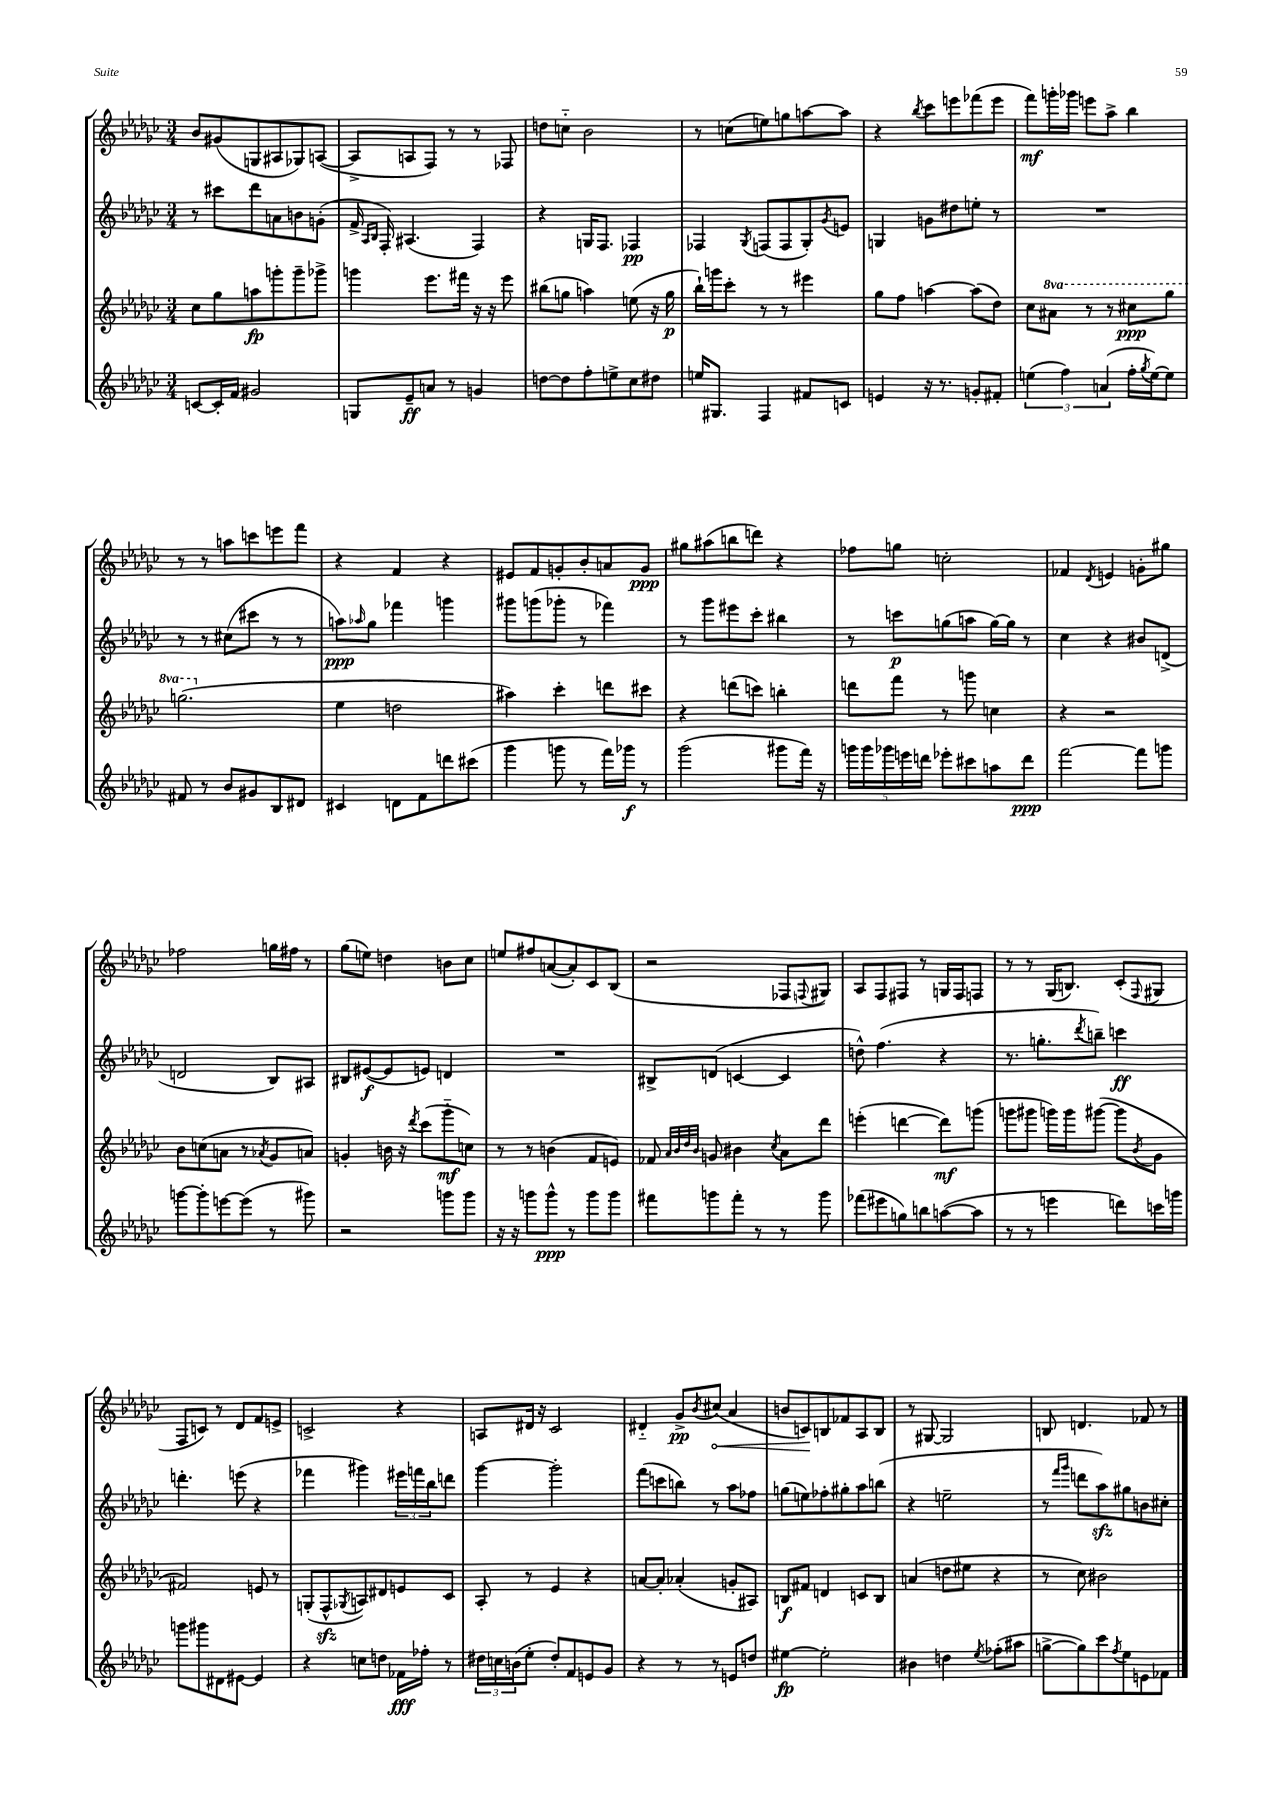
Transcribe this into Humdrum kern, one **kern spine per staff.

**kern	**kern	**kern	**kern
*staff4	*staff3	*staff2	*staff1
*clefG2	*clefG2	*clefG2	*clefG2
*k[b-e-a-d-g-c-]	*k[b-e-a-d-g-c-]	*k[b-e-a-d-g-c-]	*k[b-e-a-d-g-c-]
*M3/4	*M3/4	*M3/4	*M3/4
[8c/L	8cc-\L	8r	8b-/L
16c'/]L	8gg-\	8ccc#\L	(8g#/
16f/JJ	.	.	.
2g#/	8aa\	8ddd-\	8G/
.	8ggg'\	8a\	8A#/
.	8ggg~\	8b\	8G-/)
.	8ggg-^\J	(8g'\J	([8A/J
=	=	=	=
8G/L	4ggg\	16f^/	8A^/]L
.	.	16qqA-/LL	.
.	.	16qqB-/JJ	.
.	.	16F'/)	.
8e-~/	.	(4.A#/	8A/
8a/J	8.eee-\L	.	8F/J)
8r	.	.	8r
.	16fff#\Jk	.	.
4g/	16r	4F/)	8r
.	16r	.	.
.	8eee-\	.	8F-/
=	=	=	=
[8dd\L	(8bb#\L	4r	8dd\L
8dd\]	8gg\J	.	8cc'~\J
8ff'\	4aa\)	16G/LK	2b-\
.	.	8.F/J	.
8ee^\	.	.	.
8cc-\	(8ee\	4F-/	.
8dd#\J	16r	.	.
.	16gg\	.	.
=	=	=	=
16ee/LK	16bb-`\LL)	4F-/	8r
8.G#/J	16ggg\J	.	.
.	8ccc-'\J	.	(8cc\L
.	.	8qG-/	.
4F/	8r	(8F/L	8ee\)
.	8r	8F/	8gg\
8f#/L	4eee#\	8G-'/)	[8aa\
.	.	8qg-/	.
8c/J	.	8e/J	8aa\]J
=	=	=	=
4e/	8gg-\L	4G/	4r
.	8ff\J	.	.
.	.	.	8qbb-/
16r	[4aa\	8g\L	8ccc-\L
8.r	.	.	.
.	.	8dd#\	8eee\
8g'/L	(8aa\]L	8ee'\J	(8fff-\
8f#'/J	8dd-\J)	8r	8eee\J
=	=	=	=
(6ee\	8cc-\L	2.r	8fff\L)
.	8aa#\J	.	16ggg'\L
6ff\)	.	.	.
.	.	.	16ggg-\JJ
.	8r	.	8eee\L
(6a/	.	.	.
.	8r	.	8aa-^\J
16ff'\LL	8ccc#\L	.	4bb-\
8qgg-/	.	.	.
[16ee\J)	.	.	.
8ee\]J	8ggg-\J	.	.
=	=	=	=
8f#/	(2.ggg\	8r	8r
8r	.	8r	8r
8b-/L	.	(8cc#\L	8aa\L
8g#/	.	8ccc#\J	8ccc\
8B-/	.	8r	8eee\
8d#/J	.	8r	8fff\J
=	=	=	=
4c#/	4ee-\	8aa\L)	4r
.	.	16qqaa-/	.
.	.	8gg-\J	.
8d\L	2dd\	4fff-\	4f/
8f\	.	.	.
8ddd\	.	4ggg\	4r
(8ccc#\J	.	.	.
=	=	=	=
4ggg-\	4aa#\)	8ggg#\L	8e#/L
.	.	(8ggg\	8f/
8ggg\	4ccc-'\	8ggg-'\J	8g'/
8r	.	8r	8b-'/
16fff\LL)	8ddd\L	4fff-\)	8a/
16ggg-\JJ	.	.	.
8r	8ccc#\J	.	8g/J
=	=	=	=
(2ggg-\	4r	8r	8gg#\L
.	.	8ggg-\L	(8aa#\
.	(8ddd\L	8eee#\	8bb\
.	8ccc\J)	8ccc-'\J	8ddd\J)
8ggg#\L	4bb'\	4bb#\	4r
16fff\Jk)	.	.	.
16r	.	.	.
=	=	=	=
20ggg\LL	8ddd\L	8r	8ff-\L
20ggg\	.	.	.
20ggg-\	.	.	.
.	8fff\J	8ccc\L	8gg\J
20eee\	.	.	.
20ddd\JJ	.	.	.
8eee-'\L	8r	(8gg\	2cc'\
8ccc#\	8ggg\	8aa\J	.
8aa\	4cc\	[16gg\LL)	.
.	.	16gg\]JJ	.
8ddd\J	.	8r	.
=	=	=	=
[2fff\	4r	4cc-\	4f-/
.	.	.	8qd-/
.	2r	4r	4e/
8fff\]L	.	8b#/L	8g'\L
8ggg\J	.	(8d^/J	8gg#\J
=	=	=	=
[8ggg\L	8b-\L	2d/	2ff-\
8ggg'\]	(8cc\	.	.
[8eee\	8a\J	.	.
(8eee\]J	8r	.	.
.	8qa-/	.	.
8r	8g-/L	8B-/L)	16gg\LL
.	.	.	16ff#\JJ
8ggg#\)	8a/J)	8A#/J	8r
=	=	=	=
2r	4g'/	8B#/L	(8gg-\L
.	.	([8e#/	8ee\J)
.	16b\	8e#/]	4dd\
.	16r	.	.
.	8qddd-/	.	.
.	(8ccc-\L	8e/J)	.
8ggg\L	8ggg-'~\	4d/	8b\L
8ggg\J	8cc\J)	.	8cc-\J
=	=	=	=
16r	8r	2.r	8ee/L
16r	.	.	.
8ggg\L	8r	.	8ff#/
8ggg^^\J	(4b\	.	([8a/
8r	.	.	8a'/])
8ggg\L	8f/L	.	8c-/
8ggg\J	8e/J)	.	(8B-/J
=	=	=	=
8fff#\L	8f-/	8B#^/L	2r
.	32qqa-/LLL	.	.
.	32qqb-/	.	.
.	32qqdd-/	.	.
.	32qqb-/JJJ	.	.
8ggg\	8g/	(8d/J	.
8fff#'\J	4b#\	[4c/	.
8r	.	.	.
.	8qcc-/	.	.
8r	8a-\L	4c/]	8F-/L
.	.	.	8qqF/
8ggg\	8ddd-\J	.	8G#/J)
=	=	=	=
(8fff-\L	(4eee'\	8dd^^\)	8A-/L
8eee#\	.	(4.ff\	8F/
8gg\)	[4ddd\	.	8F#/J
8bb\	.	.	8r
([8aa\	8ddd\]L)	4r	16G/LL
.	.	.	16F#/J
8aa\]J	(8ggg\J	.	8F/J
=	=	=	=
8r	8ggg\L	8.r	8r
8r	8ggg#\J	.	8r
.	.	8.gg'\L	.
4eee\	16ggg\LL)	.	(16G-/LK
.	16ggg\J	.	8.B/J)
.	.	8qddd-/	.
.	([8ggg#\J	8bb~\J)	.
8ddd\L)	8ggg#\]L	4ccc\	(8c-'/L
.	8qb-/	.	8qqF/
16ccc\L	8g-\J	.	8G#/J
16ggg\JJ	.	.	.
=	=	=	=
8ggg\L	2f#/)	4.ddd'\	8F/L
8ggg#\	.	.	8c/J)
8d#\	.	.	8r
[8e#\J	.	(8eee\	8d-/L
4e#/]	8e/	4r	8f/
.	8r	.	8e^/J
=	=	=	=
4r	(8G'/L	4fff-\	2c^/
.	8F^^/	.	.
.	8qG-/	.	.
8cc\L	8A/)	4ggg#\)	.
8dd\J	8d#/	.	.
16f-\LL	8e/	24eee#\LL	4r
.	.	24fff\	.
16ff-'\JJ	.	.	.
.	.	24bb-\J	.
8r	8c-/J	8ddd\J	.
=	=	=	=
24dd#\LL	8A-'/	[4ggg-\	8A/L
24cc\	.	.	.
(24b\J	.	.	.
8ee-'\J	8r	.	16d#/Jk
.	.	.	16r
8dd#'/L)	4e-/	2ggg-'\]	2c-/
8f/	.	.	.
8e/	4r	.	.
8g-/J	.	.	.
=	=	=	=
4r	[8a/L	(8fff\L	4d#'~/
.	8a'/]J	8ccc\	.
8r	(4a-'/	8bb\J)	8g-^/L
.	.	.	8qb-/
8r	.	8r	(8cc#/J
8e/L	8g'/L	8aa-\L	4a-/
8dd/J	8A#/J)	8ff-\J	.
=	=	=	=
[4ee#\	8B/L	(8gg\L	8b/L
.	8f#/J	8ee\)	8c/)
2ee#'\]	4d/	8ff-'\	8B/
.	.	8gg#'\	8f-/
.	8c/L	8aa-\	8A-/
.	8B/J	(8bb\J	8B/J
=	=	=	=
4b#\	(4a/	4r	8r
.	.	.	[8G#/
4dd\	8dd\L	2ee~\	2G#/]
.	8ee#\J	.	.
8qee-/	.	.	.
(8ff-'\L	4r	.	.
8aa#\J	.	.	.
=	=	=	=
[8gg^\L	8r	8r	8B/
.	.	16qqfff/LL	.
.	.	16qqggg-/JJ	.
8gg\])	8cc-\)	8ddd\L	4.d/
8ccc-\	2b#\	8aa-\)	.
8qff/	.	.	.
8ee-\	.	8gg#\	.
8e\	.	8b\	8f-/
8f-\J	.	8cc#'\J	8r
==	==	==	==
*-	*-	*-	*-
